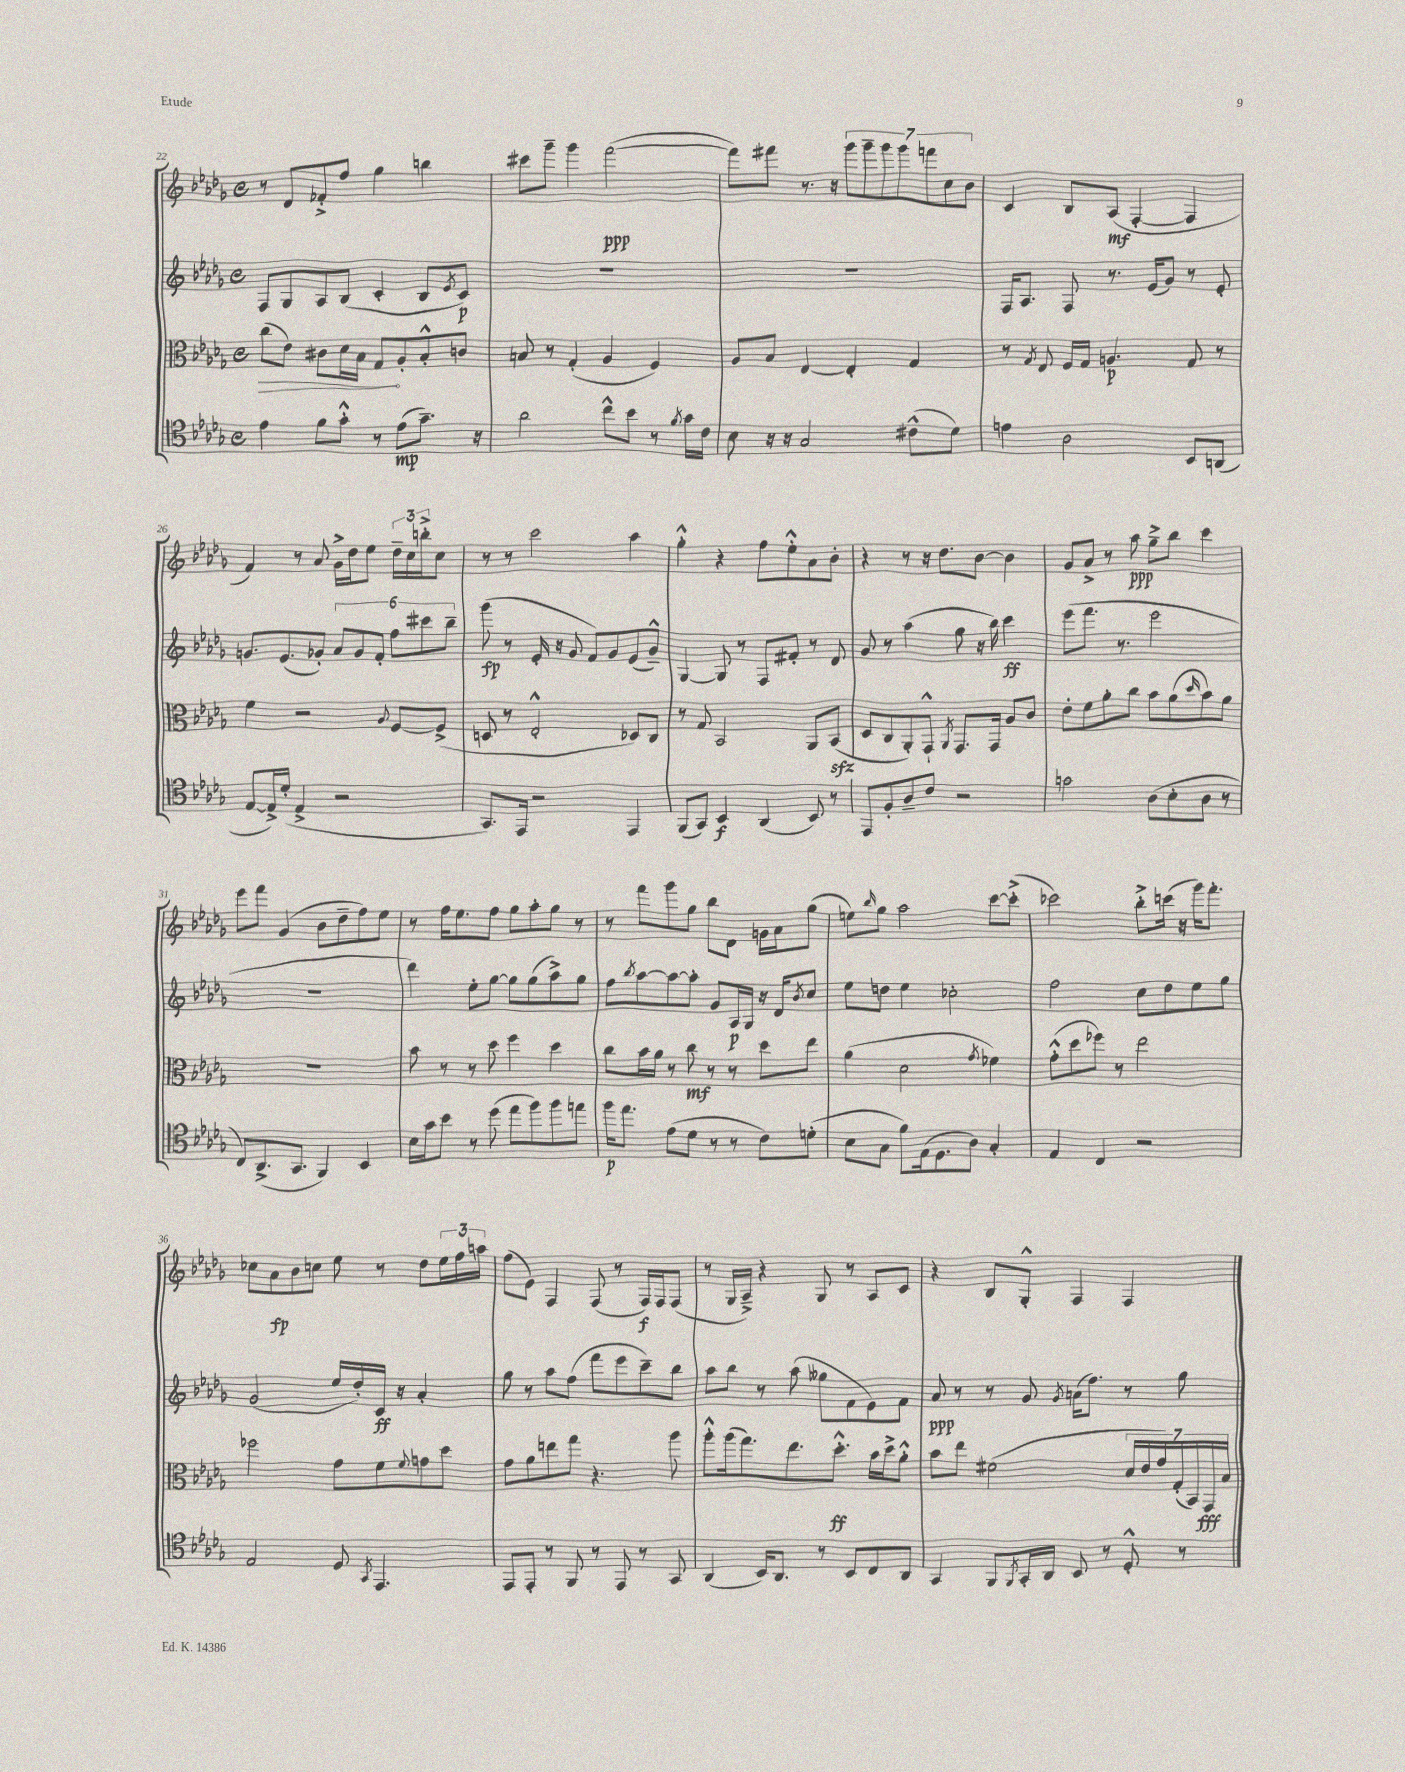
<<
\new StaffGroup <<
\new Staff = "s0" {
    \clef treble \key des \major \defaultTimeSignature \time 4/4
    r8 des'8 fes'8-.-> f''8 ges''4 b''4 |
    cis'''8 ges'''8-- ges'''4 f'''2~\ppp( |
    f'''8) fis'''8 r8. r16 \tuplet 7/4 { ges'''8 ges'''8-- ges'''8 ges'''8 f'''8 c''8 bes'8 } |
    c'4 bes8 aes8\mf( f4~-. f4 |
    f'4) r8 aes'8 ges'16-> des''16 ees''8 \tuplet 3/2 { des''16-- c''16 b''16-.-> } c''8 |
    r8 r8 c'''2 aes''4 |
    ges''4-.-^ r4 f''8 ees''8-.-^ aes'8 bes'8-. |
    r4 r8 r16 des''8. bes'8~ bes'4 |
    ges'8 aes'8-> r8 aes''8\ppp ges''8---> bes''8 c'''4 |
    ees'''8 f'''8 ges'4( bes'8 des''8-- f''8) ees''8 |
    r8 f''16 ees''8. f''8 ges''8 aes''8-. ges''8 r8 |
    r8 f'''8 ges'''8 ges''8 bes''8 des'8 g'16 aes'16 ges''8( |
    e''8) \grace { bes''16 } ges''8 aes''2 c'''8~ c'''8-.->( |
    ces'''2) bes''8-.-> c'''16( r16 ges'''16) f'''8.-. |
    ces''8 aes'8\fp bes'8 c''8 ees''8 r8 des''8 \tuplet 3/2 { ees''16 f''16 a''16 } |
    f''8( ees'8) f4 f8( r8 f16\f) f16 f8( |
    r8 ges16 aes16--->) r4 ges8 r8 aes8 c'8 |
    r4 bes8 ges8-.-^ f4 f4 \bar "|." |
}
\new Staff = "s1" {
    \clef treble \key des \major \defaultTimeSignature \time 4/4
    f8 ges8 aes8 bes8( c'4-. bes8 \acciaccatura { ees'8 } c'8\p) |
    R1 |
    R1 |
    f16 aes8. f8 r8. ees'16( ges'8) r8 ees'8-. |
    g'8. ees'8.( ges'8-.) \tuplet 6/4 { aes'8 ges'8 f'8-. f''8 cis'''8 bes''8-- } |
    ges'''8\fp( r8 ees'16-. r16 ges'8 f'8) ges'8 ees'8( ges'8---^) |
    ges4~ ges8 r8 f8 fis'8-. r8 des'8 |
    ges'8 r8 aes''4( ges''8 r16 bes''16) c'''4\ff |
    ees'''8( f'''8. r8. ees'''2 |
    R1 |
    des'''4) ees''8-. ges''8~ ges''8 ges''8( aes''8->) ges''8 |
    f''8 \acciaccatura { bes''8 } aes''8~ aes''8~ aes''8-. ges'8 aes16\p ges16 r16 des'16 \acciaccatura { bes'8 } c''8 |
    ees''8 d''8 ees''4 ces''2-. |
    f''2 c''8 des''8 ees''8 ges''8 |
    ges'2( ees''16 des''16-.) c'16\ff r16 aes'4-. |
    ges''8 r8 aes''8 f''8( f'''8 ees'''8 c'''8--) bes''8 |
    aes''8 bes''8 r8 aes''8( geses''8 f'8 ees'8) f'8 |
    aes'8\ppp r8 r8 ges'8 \acciaccatura { ges'8 } a'16( f''8.) r8 ges''8 \bar "|." |
}
\new Staff = "s2" {
    \clef alto \key des \major \defaultTimeSignature \time 4/4
    \once \override Hairpin.circled-tip = ##t c''8\>( ees'8) cis'8 des'16 bes16 ges8\! aes8-. bes8-.-^ c'8 |
    b8 r8 ges4-.( aes4 f4) |
    aes8 bes8 ees4~ ees4-. ges4 |
    r8 \acciaccatura { ges8 } ees8 f16 ges16 a4.\p ges8 r8 |
    f'4 r2 \appoggiatura { aes8 } f8~ f8->( |
    d8 r8 ees2-.-^ des8) c8 |
    r8 ges8 bes,2 aes,8 bes,8\sfz( |
    des8 c8 aes,8-.) ges,8-!-^ \acciaccatura { aes,8 } ges,8. ges,16 aes8 c'8 |
    ees'8-. f'8 aes'8-. c''8 bes'8 aes'8( \grace { des''16 } bes'8) aes'8 |
    R1 |
    bes'8 r8 r8 des''8 f''4 des''4 |
    c''8 bes'16 aes'16 r8 c''8\mf r8 r8 des''8 ees''8 |
    aes'4( des'2 \acciaccatura { ges'8 } fes'4) |
    ges'8-.-^( des''8 fes''8) r8 ees''2 |
    fes''2 ges'8 f'8 \appoggiatura { f'8 } g'8 des''8 |
    ges'8 aes'8 e''8 ges''8 r4. aes''8 |
    aes''8-.-^ aes''16( ges''8.) ees''8. des''8.-.-^\ff bes'16 des''16-> aes'8-.-^ |
    bes'8 ees''8 fis'2( \tuplet 7/4 { des'16 ees'16 ges'16) ges16-.( bes,16) ges,16\fff bes16 } \bar "|." |
}
\new Staff = "s3" {
    \clef tenor \key des \major \defaultTimeSignature \time 4/4
    ees'4 f'8 ges'8-.-^ r8 ees'8\mp( ges'8.--) r16 |
    aes'2 c''8-^ bes'8 r8 \acciaccatura { f'8 } ges'16 c'16 |
    bes8 r16 r16 ges2 cis'8-^( des'8) |
    e'4 aes2 bes,8 a,8( |
    ees8~ ees16->) des'16-.( ees4-> r2 |
    ges,8.) ees,16 r2 ees,4 |
    f,8( ges,8) bes,4\f aes,4( bes,8) r8 |
    ees,8 f8-. aes8-- c'8 r2 |
    g'2 aes8( bes8-. aes8 r8 |
    c8) aes,8.->( ges,8. f,4) bes,4 |
    bes16 ges'16 bes'8 r8 des''8( ees''8 f''8) f''8 e''8 |
    f''16\p ees''8. ees'8( des'8 r8 r8 c'8) d'8-.( |
    bes8 ges8 f'8) ees16( des8. aes8) ges4-. |
    ees4 c4 r2 |
    ees2 des8 \acciaccatura { ges,8 } ees,4. |
    ees,8 ees,8-. r8 f,8 r8 ees,8 r8 ges,8 |
    aes,4( bes,16) aes,8. r8 bes,8 c8 aes,8 |
    ges,4 f,8 \acciaccatura { f,8 } ges,16-. aes,16 bes,8 r8 des8-.-^ r8 \bar "|." |
}
>>
>>
\layout { \context { \Score currentBarNumber = #22 } }
